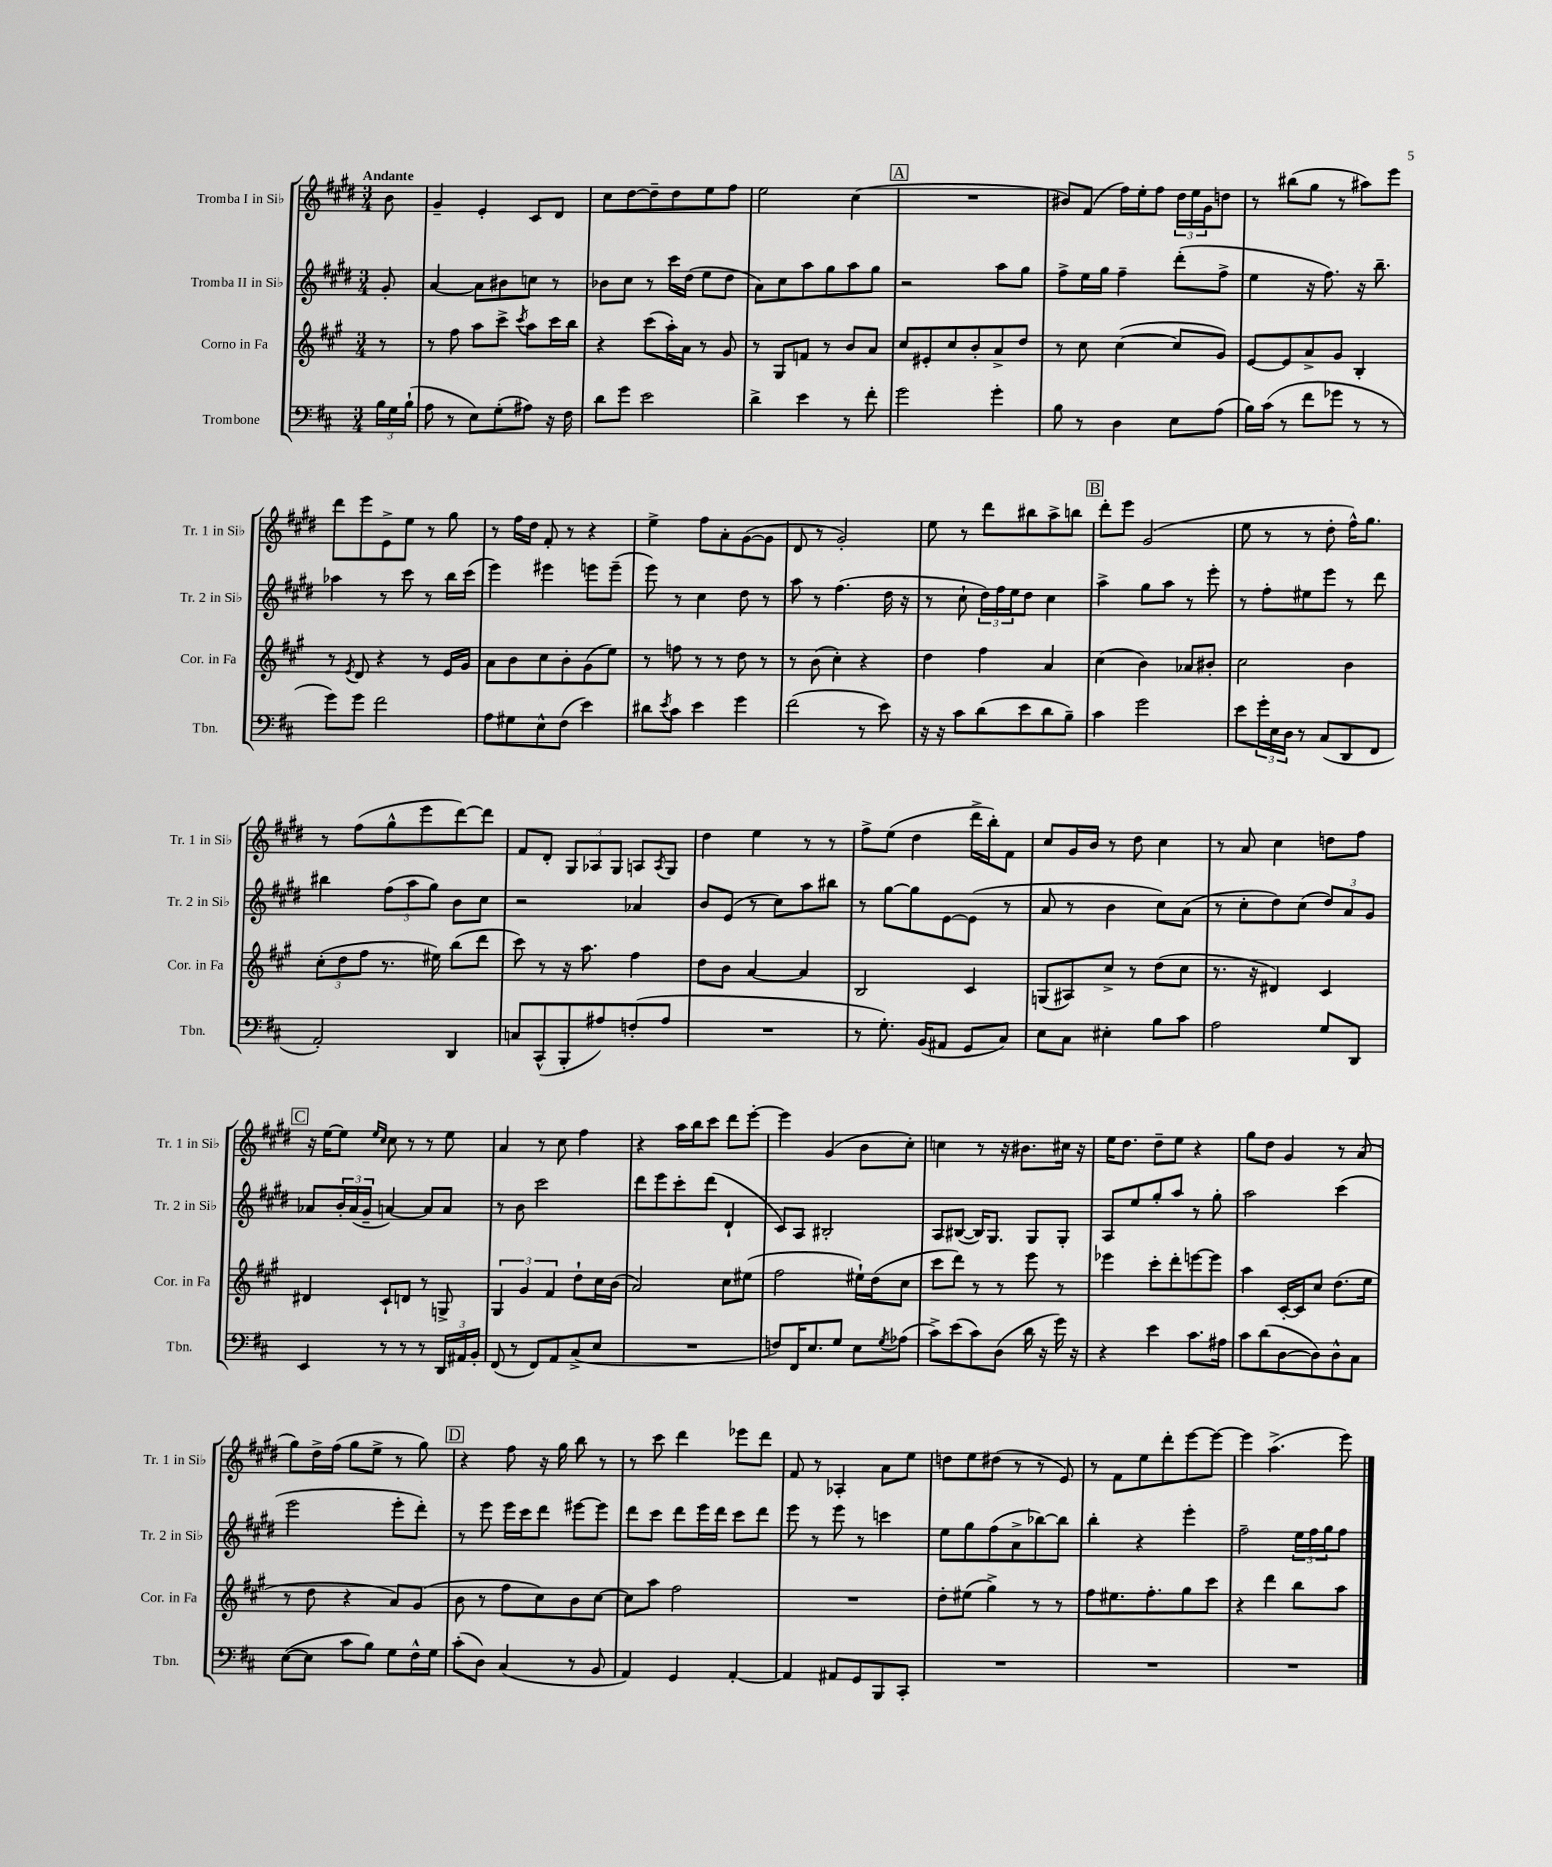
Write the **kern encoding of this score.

**kern	**kern	**kern	**kern
*part4	*part3	*part2	*part1
*staff4	*staff3	*staff2	*staff1
*I"Trombone	*I"Corno in Fa	*I"Tromba II in Si♭	*I"Tromba I in Si♭
*I'Tbn.	*I'Cor. in Fa	*I'Tr. 2 in Si♭	*I'Tr. 1 in Si♭
*clefF4	*clefG2	*clefG2	*clefG2
*k[f#c#]	*k[f#c#g#]	*k[f#c#g#d#]	*k[f#c#g#d#]
*M3/4	*M3/4	*M3/4	*M3/4
=	=	=	=
!	!	!	!LO:TX:a:B:t=Andante
24B\LL	8r	8g#'/	8b\
24G\	.	.	.
(24B`\JJ	.	.	.
=1	=1	=1	=1
8A\	8r	[4a/	4g#~/
8r	8ff#\	.	.
8E\L)	8aa\L	8a\L]	4e'/
(8G'\	8ccc#^\J	8b#X\	.
.	8qccc#/	.	.
8A#X\J)	8aa\L	8ccn\J	8c#/L
16r	16ccc#\L	8r	8d#/J
16F#\	16bb\JJ	.	.
=2	=2	=2	=2
8d\L	4r	8b-X\L	8cc#\L
8g\J	.	8cc#\J	[8dd#\
2e\	(8ccc#\L	8r	8dd#~\]
.	16aa'\L)	16ccc#\LL	8dd#\
.	16a\JJ	(16dd#\JJ	.
.	8r	8ee\L	8ee\
.	8g#/	8dd#\J	8ff#\J
=3	=3	=3	=3
4d^\	8r	8a\L)	2ee\
.	8G#/L	8cc#\	.
4e\	8fn/J	8aa\	.
.	8r	8gg#\	.
8r	8b/L	8aa\	(4cc#\
8f#'\	8a/J	8gg#\J	.
!!LO:REH:place=s1:t=A
=4	=4	=4	=4
2g\	8cc#/L	2r	2.r
.	8e#X'/	.	.
.	8cc#/	.	.
.	8b'/	.	.
4g'\	8a^/	8aa\L	.
.	8dd/J	8gg#\J	.
=5	=5	=5	=5
8B\	8r	8ff#^\L	8b#X/L)
8r	8cc#\	16ee\L	(8f#/J
.	.	16gg#\JJ	.
4D\	([4cc#\	4ff#~\	16ff#\LL)
.	.	.	16ee'\J
.	.	.	8ff#\J
8E\L	8cc#/L]	(8ddd#'\L	24dd#\LL
.	.	.	24ee\
.	.	.	24g#\J
(8A\J	8g#/J)	8ff#^\J	8ddn\J
=6	=6	=6	=6
16B\LL)	[8e/L	4ee\	8r
(16c#\JJ	.	.	.
8r	8e/]	.	(8bb#X\L
8f#\L	8a^/	16r	8gg#\J
.	.	8.ff#\)	.
8g-X\J	8g#/J	.	8r
8r	4B'/	16r	8aa#X\L)
.	.	8.bb~\	.
8r	.	.	8eee\J
!!LO:LB:g=z
=7	=7	=7	=7
8g\L)	8r	4aa-X\	8ddd#\L
.	8qe/	.	.
8g\J	8d/	.	8eee\
2f#\	4r	8r	8e^\
.	.	8ccc#\	8ee\J
.	8r	8r	8r
.	16e/LL	16bb\LL	8gg#\
.	16g#/JJ	(16ccc#\JJ	.
=8	=8	=8	=8
8A\L	8a\L	4eee\)	8r
8G#X\	8b\	.	16ff#\LL
.	.	.	16dd#\JJ
8E^^\	8cc#\	4eee#X\	8f#'/
(8F#\J	8b'\	.	8r
4e\)	(8g#\	8eeen\L	4r
.	8ee\J)	(8eee~\J	.
=9	=9	=9	=9
8d#X\L	8r	8eee\)	4ee^\
8qe/	.	.	.
8c#\J	8ffn\	8r	.
4e\	8r	4cc#\	8ff#\L
.	8r	.	8a'\
4g\	8dd\	8dd#\	([8g#\
.	8r	8r	8g#\J]
=10	=10	=10	=10
(2f#\	8r	8aa\	8d#/
.	(8b\	8r	8r
.	4cc#'\)	(4.ff#\	2g#'/)
8r	4r	.	.
8e\)	.	16dd#\	.
.	.	16r	.
=11	=11	=11	=11
16r	4dd\	8r	8ee\
16r	.	.	.
8c#\L	.	8cc#`\	8r
(8d\	4ff#\	24dd#\LL)	8ddd#\L
.	.	24ff#\	.
.	.	24ee\J	.
8e\	.	8dd#\J	8bb#X\
8d\	4a/	4cc#\	8aa^\
8B~\J)	.	.	8bbn\J
!!LO:REH:place=s1:t=B
=12	=12	=12	=12
4c#\	(4cc#\	4aa^\	8ddd#'\L
.	.	.	8eee\J
2g\	4b\)	8gg#\L	(2g#/
.	.	8aa\J	.
.	8a-X/L	8r	.
.	8b#X'/J	8eee'\	.
=13	=13	=13	=13
8e\L	2cc#\	8r	8ee\
24g'\L	.	8ff#'\L	8r
24E\	.	.	.
24D\JJ	.	.	.
8r	.	8ee#X\	8r
(8C#/L	.	8eee\J	8dd#'\
8DD/	4b\	8r	16ff#^^\KL)
.	.	.	8.gg#\J
8FF#/J	.	8ddd#\	.
!!LO:LB:g=z
=14	=14	=14	=14
2AA'/)	(12cc#'\L	4bb#X\	8r
.	12dd\	.	.
.	.	.	(8ff#\L
.	12ff#\J	.	.
.	8.r	(12ff#\L	8gg#^^\
.	.	12aa\	.
.	.	.	8eee\
.	.	12gg#\J)	.
.	16ee#X\)	.	.
4DD/	(8bb\L	8b\L	[8ddd#\)
.	8ddd\J	8cc#\J	8ddd#\J]
=15	=15	=15	=15
8Cn/L	8ccc#\)	2r	8f#/L
(8CC#^^/	8r	.	8d#'/J
8BBB'/	16r	.	12G#/L
.	8.aa\	.	.
.	.	.	12A-X/
8A#X/)	.	.	.
.	.	.	12G#/J
(8Fn'/	4ff#\	4a-X/	8An/L
.	.	.	8qA/
8A#/J	.	.	8G#/J
=16	=16	=16	=16
2.r	8dd\L	8b/L	4dd#\
.	8b\J	(8e/J	.
.	[4a/	8r	4ee\
.	.	8cc#\L)	.
.	4a/]	8aa\	8r
.	.	8bb#X\J	8r
=17	=17	=17	=17
8r	2B/	8r	8ff#^\L
8.G'\)	.	[8gg#\L	(8ee\J
.	.	8gg#\]	4dd#\
(16BB/KL	.	.	.
8AA#X/J	.	[8e\	.
8GG/L	4c#/	(8e\J]	16ddd#^\LL
.	.	.	16bb'\J)
8C#/J)	.	8r	8f#\J
=18	=18	=18	=18
8E\L	(8Gn/L	8a/	8cc#/L
8C#\J	8A#X/)	8r	16g#/L
.	.	.	16b/JJ
4E#X'\	8cc#^/J	4b\	8r
.	8r	.	8dd#\
8B\L	(8dd\L	8cc#\L)	4cc#\
8c#\J	8cc#\J	(8a\J	.
=19	=19	=19	=19
2A\	8.r	8r	8r
.	.	8cc#'\L	8a/
.	16r	.	.
.	4d#X/)	8dd#\)	4cc#\
.	.	(8cc#\J	.
8G/L	4c#/	12dd#/L)	8ddn\L
.	.	12a/	.
8DD/J	.	.	8ff#\J
.	.	12g#/J	.
!!LO:LB:g=z
!!LO:REH:place=s1:t=C
=20	=20	=20	=20
4EE/	4d#X/	8a-X/L	16r
.	.	.	[16ee\KL
.	.	24b'/L	8ee\J]
.	.	(24a-/	.
.	.	24g#~/JJ	.
.	.	.	16qqee/LL
.	.	.	16qqcc#/JJ
8r	8c#`/L	[4an/)	8cc#\
8r	8dn/J	.	8r
8r	8r	8a/L]	8r
24DD/LL	8Gn^/	8a/J	8ee\
24AA#X/	.	.	.
24BB'/JJ	.	.	.
=21	=21	=21	=21
(8FF#/	6G#/	8r	4a/
8r	.	8b\	.
.	6g#/	.	.
8FF#/L)	.	2ccc#\	8r
.	6f#/	.	.
8AA/	.	.	8cc#\
(8C#^/	8dd`\L	.	4ff#\
8E/J	16cc#\L	.	.
.	(16b\JJ	.	.
=22	=22	=22	=22
2.r	2a/)	8ddd#\L	4r
.	.	8eee\	.
.	.	8ccc#'\	16aa\LL
.	.	.	16bb\J
.	.	(8ddd#\J	8ccc#\J
.	8cc#\L	4d#`/	8ddd#\L
.	(8ee#X\J	.	[8eee'\J
=23	=23	=23	=23
8Fn/L)	2ff#\	8c#/L)	4eee\]
16FF#/K	.	8A/J	.
8.E/	.	.	.
.	.	2B#X'/	(4g#/
8G/J	.	.	.
8E\L	16ee#X`\LL)	.	8b\L
.	(16dd\J	.	.
8qG/	.	.	.
(8A-X\J	8cc#\J	.	8cc#'\J)
=24	=24	=24	=24
8c#^\L)	8ccc#\L	8A/L	4ccn\
(8e\	8ddd\J)	([8B#X/J	.
8c#\)	8r	16B#/KL])	8r
.	.	8.G#/J	.
(8D\J	8r	.	16r
.	.	.	8.b#X\L
16d\	8eee\	8G#/L	.
16r	.	.	.
16g\)	8r	8G#'/J	16cc#X\Jk
16r	.	.	16r
=25	=25	=25	=25
4r	4eee-X\	8A/L	16ee\KL
.	.	.	8.dd#\J
.	.	8ee/	.
4e\	8ccc#'\L	8gg#'/	8dd#~\L
.	8ddd'\	8aa/J	8ee\J
8.c#\L	[8eeen\	8r	4r
.	8eee\J]	8gg#'\	.
16A#X\Jk	.	.	.
=26	=26	=26	=26
8c#\L	4aa\	2aa\	8gg#\L
(8d\	.	.	8dd#\J
[8D\	[16c#'/LL	.	4g#/
.	16c#/J]	.	.
8D\])	8cc#/J	.	.
8D^^\	(8.dd\L	(4ccc#\	8r
8C#\J	.	.	(8a/
.	16ee\Jk	.	.
!!LO:LB:g=z
=27	=27	=27	=27
([8E\L	8r	2eee\	8gg#\L)
8E\J]	8dd\	.	16dd#^\L
.	.	.	(16ff#\JJ
8c#\L	4r	.	8gg#\L
8B\J)	.	.	8ee^\J
8G\L	8a/L)	8eee'\L	8r
16F#^^\L	(8g#/J	8ddd#'\J)	8gg#\)
16G\JJ	.	.	.
!!LO:REH:place=s1:t=D
=28	=28	=28	=28
(8c#'\L	8b\	8r	4r
8D\J)	8r	8eee\	.
(4C#/	8ff#\L	16eee\LL	8ff#\
.	.	16ccc#\J	.
.	8cc#\)	8ddd#\J	16r
.	.	.	16gg#\
8r	8b\	[8eee#X\L	8bb\
8BB/	[8cc#\J	8eee#\J]	8r
=29	=29	=29	=29
4AA/)	8cc#\L]	8ddd#\L	8r
.	8aa\J	8ccc#\J	8ccc#\
4GG/	2ff#\	8ddd#\L	4ddd#\
.	.	16eee\L	.
.	.	16ddd#\JJ	.
[4AA'/	.	8ccc#\L	8eee-X\L
.	.	8ddd#\J	8ddd#\J
=30	=30	=30	=30
4AA/]	2.r	8eee\	8f#/
.	.	8r	8r
8AA#X/L	.	8eee\	4A-X'/
8GG/	.	8r	.
8BBB/	.	4cccn\	8a\L
8CC#'/J	.	.	8ee\J
=31	=31	=31	=31
2.r	8dd'\L	8ee\L	8ddn\L
.	(8ee#X\J	8gg#\	8ee\
.	4gg#^\)	(8ff#\	(8dd#X\J
.	.	8a^\	8r
.	8r	[8bb-X\)	8r
.	8r	8bb-\J]	8e/)
=32	=32	=32	=32
2.r	8ff#\L	4bb'\	8r
.	8.ee#X\	.	8f#\L
.	.	4r	8ee\
.	8.ff#'\	.	.
.	.	.	8ddd#'\
.	8gg#\	4eee'\	[8eee\
.	8ccc#\J	.	8eee\J_
=33	=33	=33	=33
2.r	4r	2ff#~\	4eee\]
.	4ddd\	.	(4.aa^\
.	8bb\L	24ee\LL	.
.	.	24ff#\	.
.	.	24gg#\J	.
.	8aa\J	8ff#\J	8eee\)
==	==	==	==
*-	*-	*-	*-
